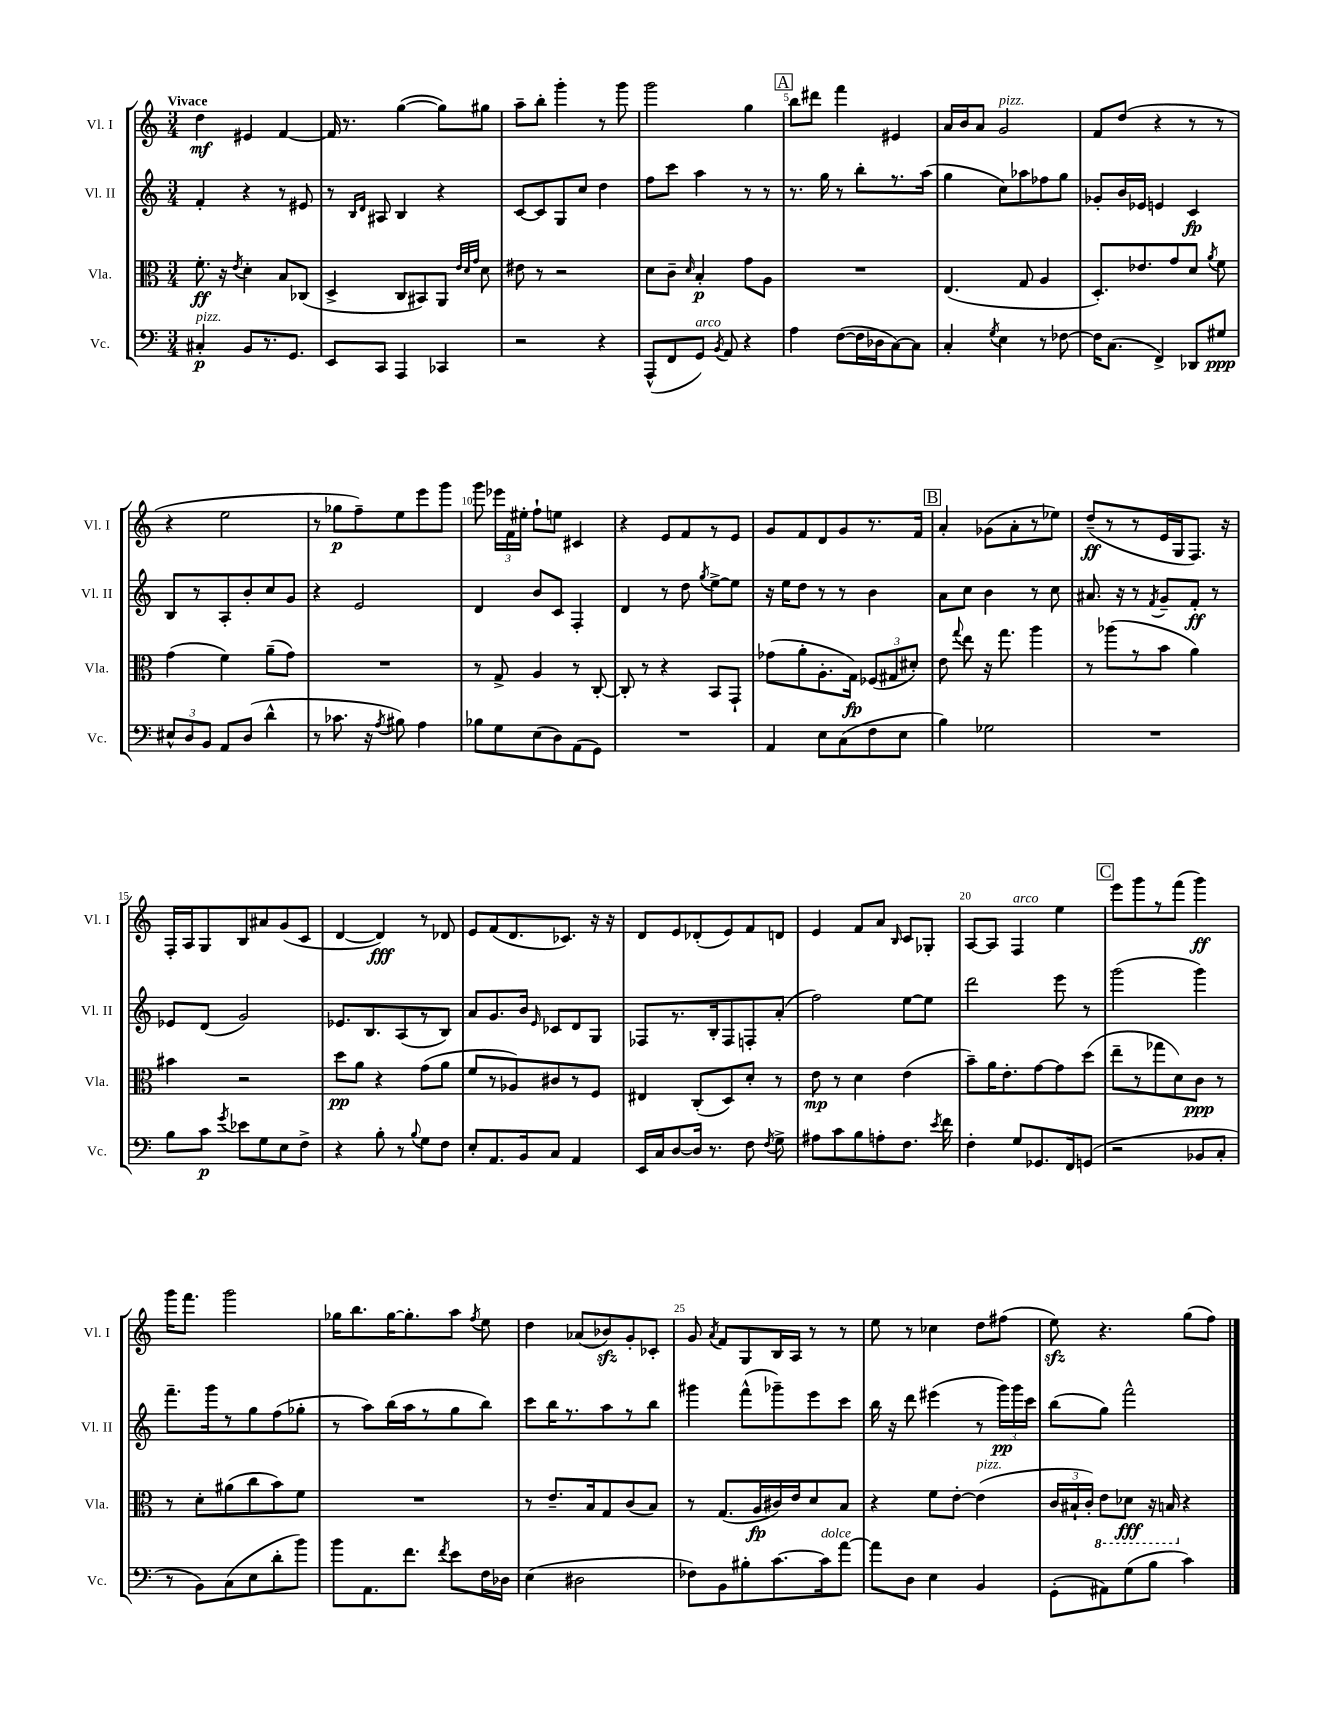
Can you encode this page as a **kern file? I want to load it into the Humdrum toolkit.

**kern	**kern	**kern	**kern
*staff4	*staff3	*staff2	*staff1
*clefF4	*clefC3	*clefG2	*clefG2
*k[]	*k[]	*k[]	*k[]
*M3/4	*M3/4	*M3/4	*M3/4
4C#'	8.f'	4f'	4dd
.	16r	.	.
.	8qe	.	.
8BB	4d'	4r	4e#
8.r	.	.	.
.	8B	8r	[4f
8.GG	.	.	.
.	(8C-	8e#	.
=	=	=	=
8EE	4D^	8r	16f]
.	.	.	8.r
.	.	16qqB	.
.	.	16qqd	.
8CC	.	8A#	.
4AAA	8C	4B	([4gg
.	8BB#)	.	.
4CC-	8AA	4r	8gg])
.	32qqe	.	.
.	32qqd	.	.
.	32qqg	.	.
.	8d	.	8gg#
=	=	=	=
2r	8e#	[8c	8aa~
.	8r	8c]	8bb'
.	2r	8G	4ggg'
.	.	8cc	.
4r	.	4dd	8r
.	.	.	8ggg
=	=	=	=
(8AAA^^	8d	8ff	2ggg
8FF	8c~	8ccc	.
.	16qqd	.	.
8GG)	4B'	4aa	.
8qBB	.	.	.
8AA	.	.	.
4r	8g	8r	4gg
.	8A	8r	.
=	=	=	=
4A	2.r	8.r	8bb
.	.	.	8ddd#
.	.	16gg	.
([8F	.	8r	4fff
16F]	.	8bb'	.
16D-	.	.	.
[8C)	.	8.r	4e#
8C]	.	.	.
.	.	(16aa	.
=	=	=	=
4C'	(4.E	4gg	16a
.	.	.	16b
.	.	.	8a
8qG	.	.	.
4E	.	8cc)	2g
.	8G	8aa-	.
8r	4A	8ff-	.
[8F-	.	8gg	.
=	=	=	=
16F-]	8.D')	8g-'	8f
(8.C	.	.	.
.	.	16b	(8dd
.	8.e-	16e-	.
4FF^)	.	4e	4r
.	8g	.	.
8DD-	8d	4c	8r
.	8qa	.	.
8G#	8f	.	8r
=	=	=	=
12E#^^	(4g	8B	4r
12D	.	.	.
.	.	8r	.
12BB	.	.	.
8AA	4f)	8A'	2ee
(8D	.	8b'	.
4d^^	(8a~	8cc	.
.	8g)	8g	.
=	=	=	=
8r	2.r	4r	8r
8.c-	.	.	8gg-
.	.	2e	8ff~)
16r	.	.	.
8qA	.	.	.
8B#)	.	.	8ee
4A	.	.	8eee
.	.	.	8ggg
=	=	=	=
8B-	8r	4d	8ggg
8G	8G^	.	24eee-
.	.	.	24f
.	.	.	24ee#'
(8E	4A	8b	8ff`
8D)	.	8c	8ee
(8AA	8r	4F'	4c#
8GG)	[8C'	.	.
=	=	=	=
2.r	8C']	4d	4r
.	8r	.	.
.	4r	8r	8e
.	.	8dd	8f
.	.	8qgg	.
.	8BB	[8ee^	8r
.	8GG`	8ee]	8e
=	=	=	=
4AA	(8g-	16r	8g
.	.	16ee	.
.	8a'	8dd	8f
8E	8.A'	8r	8d
(8C	.	8r	8g
.	16G)	.	.
8F	(12F-	4b	8.r
.	12G#	.	.
8E	.	.	.
.	12d#')	.	.
.	.	.	16f
=	=	=	=
4B)	8e	8a	4a'
.	8qqgg	.	.
.	8ee	8cc	.
2G-	16r	4b	(8g-
.	8.gg	.	.
.	.	.	8a'
.	4aa	8r	8r
.	.	8cc	8ee-)
=	=	=	=
2.r	8r	8.a#	(8dd~
.	(8aa-	.	8r
.	.	16r	.
.	8r	8r	8r
.	.	8qf	.
.	8b	8g~	16e
.	.	.	16G
.	4a)	8f'	8.F)
.	.	8r	.
.	.	.	16r
=	=	=	=
8B	4b#	8e-	16F'
.	.	.	16A
8c	.	(8d	8G
8qg	.	.	.
8e-	2r	2g)	8B
8G	.	.	8a#
8E	.	.	(8g
8F^	.	.	8c
=	=	=	=
4r	8dd	8.e-	[4d
.	8a	.	.
.	.	8.B	.
8B'	4r	.	4d])
8r	.	(8A	.
8qqB	.	.	.
8G	(8g	8r	8r
8F	8a	8B)	8d-
=	=	=	=
8E'	8f	8a	8e
8.AA	8r	8.g	(8f
.	8A-)	.	8.d
16BB	.	16b	.
.	.	16qqe	.
8C	8c#	8c-	.
.	.	.	8.c-)
4AA	8r	8d	.
.	8F	8G	16r
.	.	.	16r
=	=	=	=
16EE	4E#	8F-	8d
16C	.	.	.
[8D	.	8.r	8e
16D]	(8C'	.	(8d-'
8.r	.	16B'	.
.	8D)	8F-	8e)
8F	8d'	8F'	8f
8qF	.	.	.
8G^	8r	(8a'	8d
=	=	=	=
8A#	8e	2ff)	4e
8c	8r	.	.
8B	4d	.	8f
8A'	.	.	8a
.	.	.	16qqB
8.F	(4e	[8ee	8c
.	.	8ee]	8G-'
8qe	.	.	.
16f	.	.	.
=	=	=	=
4F'	8b~)	2ddd	[8A
.	16a	.	8A]
.	8.e'	.	.
8G	.	.	4F
8.GG-	[8g	.	.
.	8g]	8eee	4ee
16FF	.	.	.
(8GG	(8dd	8r	.
=	=	=	=
2r	8ee~	(2ggg	8eee
.	8r	.	8ggg
.	8gg-	.	8r
.	8d)	.	(8fff
8BB-	8c	4ggg)	4ggg)
8C'	8r	.	.
=	=	=	=
8r	8r	8.fff~	16ggg
.	.	.	8.fff
8BB)	8d'	.	.
.	.	16ggg	.
(8C	(8a#	8r	2ggg
8E	8cc	8gg	.
8d'	8b)	(8ff	.
8b)	8f	8gg-'	.
=	=	=	=
8b	2.r	8r	16gg-
.	.	.	8.bb
8.AA	.	8aa)	.
.	.	(16bb	[16gg-
8.f	.	16aa	8.gg-']
.	.	8r	.
8qf	.	.	.
8e	.	8gg	8aa
.	.	.	8qff
16F	.	8bb)	8ee
16D-	.	.	.
=	=	=	=
(4E	8r	8ccc	4dd
.	8.e~	16bb	.
.	.	8.r	.
2D#	.	.	(8a-
.	16B	.	.
.	8G	8aa	8b-)
.	(8c	8r	8g'
.	8B)	8bb	8c-'
=	=	=	=
8F-)	8r	4ggg#	8g
.	.	.	8qa
8BB	(8.G	.	8f
8B#'	.	(8fff^^	8G
.	16A	.	.
[8.c	16c#)	8ggg-~)	16B
.	16e	.	16A
.	8d	8eee	8r
16c]	.	.	.
[8a	8B	8ccc	8r
=	=	=	=
8a]	4r	16bb	8ee
.	.	16r	.
8D	.	8ddd	8r
4E	8f	(4eee#	4cc-
.	[8e'	.	.
4BB	(4e]	8r	8dd
.	.	24ggg)	(8ff#
.	.	24ggg	.
.	.	24ccc	.
=	=	=	=
(8GG'	24c	(8bb	8ee)
.	24B#`	.	.
.	24c')	.	.
8AA#)	8E	8gg)	4.r
(8G	8D-	2fff^^	.
8B	16r	.	.
.	16BB	.	.
4c)	4r	.	(8gg
.	.	.	8ff)
==	==	==	==
*-	*-	*-	*-
